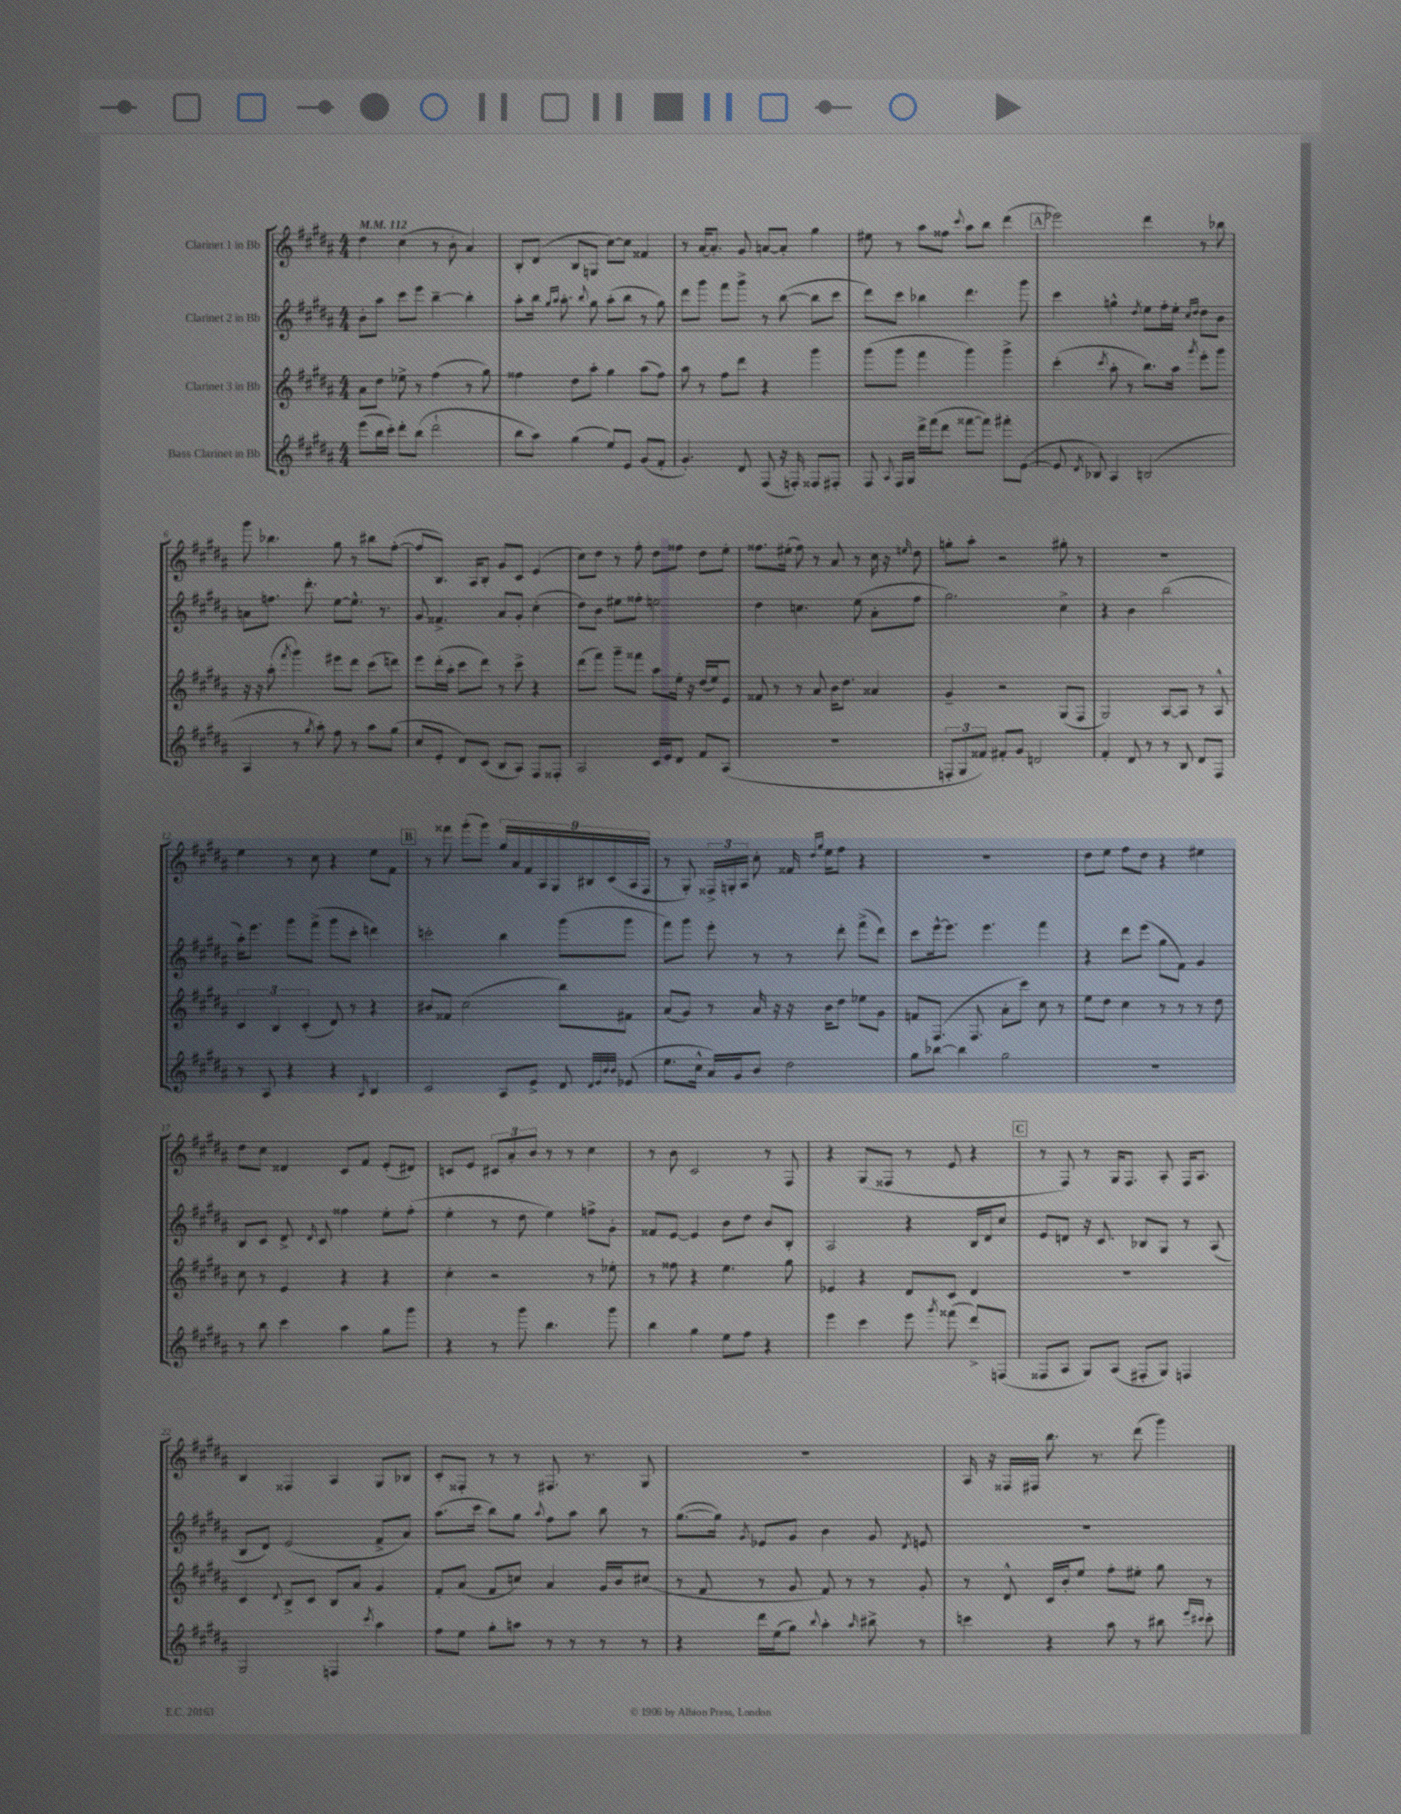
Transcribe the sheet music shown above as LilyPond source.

<<
\new StaffGroup <<
\new Staff = "s0" \with { instrumentName = "Clarinet 1 in Bb" } {
    \clef treble \key b \major \numericTimeSignature \time 4/4 \tempo 4 = 112
    \autoBeamOff dis''4 cis''4( r8 b'8-. ais'4) |
    b8[-. dis'8]( b8[ g8] cis''8[~) cis''8] fisis'4 |
    r8 ais'16[~ ais'8.]-. gis'8 a'8[~ a'8]-. gis''4 |
    eis''8 r8 ais''8[ fisis''8] \appoggiatura { cis'''8 } ais''8[ b''8] dis'''4( |
    \mark \markup { \box "A" } ees'''2) dis'''4 r8 bes''8 |
    gis'''8 bes''4. gis''8 r8 bis''8[ fis''8]~-.( |
    fis''8[ b8.]) ais16[ b8]-. gis'8[ cis'8] e'4( |
    cis''8[) dis''8] r8 fis''8-. dis''8[ fisis''8] dis''8[ e''8]-. |
    fisis''8.[ eis''16]-.( fisis''8) r8 ais'8 r8 cis''16 r16 \grace { e''16 } dis''8 |
    g''8[-. ais''8]-. r2 gis''8-. r8 |
    R1 |
    e''4 r8 cis''8 r4 e''8[ fis'8] |
    \mark \markup { \box "B" } r8 fisis'''8 gis'''8[-.( gis'''8]) \tuplet 9/8 { gis''16[ ais'16 fis'16 ais16 gis16 bis16 cis'16( ais16 fis16] } |
    r8 gis8-.) \tuplet 3/2 { fisis16[-> g16-. ais16] } cis''8-. fisis'16 \grace { dis''16[ gis''16] } e''16[ fis''8] r4 |
    R1 |
    dis''8[ e''8] fis''8[ dis''8] r4 eis''4 |
    dis''8[ cis''8] disis'4 cis'8[ fis'8] e'8[-.( dis'8]) |
    c'8[ e'8] \tuplet 3/2 { cis'8[ ais'8-. b'8] } r8 r8 cis''4 |
    r8 b'8 cis'2 r8 fis8 |
    r4 gis8[( fisis8] r8 e'8 r4 |
    \mark \markup { \box "C" } r8 fis8) r8 gis16[ fis8.] ais8-. fis16[ ais8.] |
    b4 fisis4 ais4 gis8[ bes8] |
    cis'8[-. fisis8]-. r8 r8 fis8. r8. gis8 |
    R1 |
    ais16 r16 fisis16[ fis16] b''8. r8. dis'''8( gis'''4) \bar "|." |
}
\new Staff = "s1" \with { instrumentName = "Clarinet 2 in Bb" } {
    \clef treble \key b \major \numericTimeSignature \time 4/4
    \autoBeamOff b'8[-. ais''8] cis'''8[ e'''8] b''4~-- b''4-. |
    ais''8[-. b''16] \grace { gis''16[ ais''16] } ais''8.-. \appoggiatura { b''8 } gis''8 ais''8[-.( b''8] r8 gis''8) |
    dis'''8[ gis'''8] fis'''8[ gis'''8]-> r8 b''8~( b''8[ cis'''8] |
    dis'''8[) cis'''8] bes''4 dis'''4. gis'''8 |
    \mark \markup { \box "A" } cis'''4 g''4-^ \acciaccatura { dis''8 } e''8[ fis''16-. e''16]-. \grace { cis''16[ dis''16] } dis''8[ b'8] |
    a'8[ f''8.] dis'''8.-. e''8[~ e''8.]-^ r8. |
    gis'8 fisis'4.-> ais'8[ gis'8]-. cis''4-.( |
    dis''8[) b'8] eis''8[ fisis''8]-. e''2 |
    dis''4 c''4. e''8( ais'8[-. fis''8] |
    gis''2.) cis''4-> |
    r4 b'4 b''2( |
    ais''16[-.) e'''8.] gis'''8[ fis'''8]->( gis'''8[ cis'''8]-. d'''4) |
    \mark \markup { \box "B" } c'''2-. b''4 gis'''8[( gis'''8] |
    fis'''8[) gis'''8] e'''8-. r8 r8 dis'''8-. fis'''8[->( dis'''8]) |
    cis'''8[ e'''16~-^ e'''8.] e'''4. fis'''4 |
    r4 dis'''8[ e'''8]( gis''8[ fis'8]) gis'4 |
    b8[ cis'8] dis'8-> \grace { dis'16 } cis'8 fisis''4 e''8[-. fisis''8]-.( |
    e''4-. r8 dis''8 e''4) f''8[-> gis'8]-. |
    fisis'8[ e'8]~ e'4 b'8[ dis''8] b'8[ b8]-. |
    ais2 r4 b16[ dis'16 cis''8] |
    \mark \markup { \box "C" } e'8[ d'8] r16 cis'8. bes8[ gis8] r8 ais8( |
    b8[ dis'8]) e'2( fis'8[-> ais'8]) |
    ais''8.[( cis'''16] b''8[) gis''8] \appoggiatura { ais''8 } fis''8[ ais''8] b''8 r8 |
    gis''8.[~( gis''16]) \acciaccatura { gis'8 } ees'8[ gis'8] b'4 gis'8 \acciaccatura { dis'8 } e'8 |
    R1 \bar "|." |
}
\new Staff = "s2" \with { instrumentName = "Clarinet 3 in Bb" } {
    \clef treble \key b \major \numericTimeSignature \time 4/4
    \autoBeamOff ais'8[ dis''8] ees''8-> r8 fis''4( r8 gis''8) |
    fisis''4 dis''8[ ais''8]-. gis''4 ais''8[( fisis''8]) |
    ais''8 r8 fis''8[ dis'''8] r4 gis'''4 |
    gis'''8[( gis'''8] fis'''4 gis'''4) gis'''4-> |
    \mark \markup { \box "A" } cis'''4-.( \acciaccatura { cis'''8 } ais''8-. r8 b''8.[) ais''16] \acciaccatura { gis'''8 } e'''8[-. gis'''8] |
    r16 r16 ais''8-.( \acciaccatura { fis'''8 } gis'''4) eis'''8[ dis'''8] cis'''8[( d'''8]) |
    e'''8[ dis'''16-.( ais''16]-. cis'''8[ dis'''8]) r8 cis'''8-> r4 |
    dis'''8[( fis'''8]) gis'''8[-- fisis'''8] ais''8[ e''16]-. r16 dis''16[( e''16) e'8] |
    fisis'8 r8 r8 ais'8 b'16[ dis''8.] aisis'4 |
    gis'4-- r2 gis8[( fis8] |
    gis2) ais8[~ ais8] r8 ais8-^ |
    \tuplet 3/2 { cis'4 b4 cis'4-.( } dis'8) r8 r4 |
    \mark \markup { \box "B" } bis'8[ fisis'8] cis''2( b''8[) fis'8] |
    ais'8[( gis'8]) r8 ais'16 r16 r16 b'16[ dis''8] ees''8[ gis'8] |
    f'8[ fis8.]( fis8. ais'8[-. cis'''8]) cis''8 r8 |
    e''8[ dis''8] cis''4 r8 r8 r8 dis''8 |
    cis''8 r8 e'4 r4 r4 |
    cis''4-. r2 r8 ees''8-. |
    r8 fisis''8 r4 e''4. gis''8 |
    ees'4 r4 dis'8[ cis'8] dis'4 |
    \mark \markup { \box "C" } R1 |
    cis'4 \appoggiatura { dis'8 } b8[-> cis'8] b8[ ais'8] gis'4 |
    fis'8[-. ais'8]( fis'8[ c''8]) ais'4 gis'16[ b'16 cis''8]( |
    r8 fis'8 r8 gis'8 fis'8) r8 r8 gis'8-. |
    r8 dis'8-^ cis'16[ b'16-. e''8] fis''8[-. eis''8]-. gis''8 r8 \bar "|." |
}
\new Staff = "s3" \with { instrumentName = "Bass Clarinet in Bb" } {
    \clef treble \key b \major \numericTimeSignature \time 4/4
    \autoBeamOff e'''8[( b''16 cis'''16]-.) dis'''8[-. b''8]( dis'''2-! |
    b''8[ ais''8]) gis''4( e''8[) e'8] gis'8[( fis'8]-. |
    gis'4.-.) dis'8 fis8( r16 f16-.) fisis8[ fis8]-. |
    fis8 \appoggiatura { ais8 } fis16[ gis16] dis'''16[-> fis'''16( dis'''8] fisis'''8[~ fisis'''8]) fis'''8[-. e'8]~( |
    \mark \markup { \box "A" } e'8 \acciaccatura { dis'8 } bes8) ais4 b2( |
    ais4 r8 \acciaccatura { gis''8 } ais''8-.) fis''8 r8 ais''8[ gis''8]( |
    cis''8[ e'8]-. dis'8[) cis'8]( b8[ ais8]) fis8[ fisis8]-. |
    ais2 cis'16[ e'16 dis'8] fis'8[ ais8]( |
    R1 |
    \tuplet 3/2 { f8[-. gis8 fisis'8]) } fis'8[-. gis'8] d'2 |
    fis'4-. dis'8 r8 r8 b8 dis'8[ fis8] |
    r8 ais8 r4 r4 \grace { ais16 } b4 |
    \mark \markup { \box "B" } cis'2 ais8[ e'8]-> dis'8 \grace { dis'32[ e'32 b'32 b'32] } ees'8( |
    e''8.[ cis''16]-^ ais'16[) gis'16 b'8] dis''2 |
    gis''8[ bes''8]~ bes''4 gis''2 |
    R1 |
    r8 b''8 cis'''4 ais''4 gis''8[ gis'''8] |
    r4 r8 gis'''8 b''4. gis'''8 |
    b''4 gis''4 e''8[ fis''8] r4 |
    e'''4 cis'''4 e'''8 \acciaccatura { gis'''8 } fisis'''8( dis'''8[->) f8]( |
    \mark \markup { \box "C" } fisis8[ ais8] gis8[) ais8]( fis8[-. gis8]) f4 |
    gis2 f4 \acciaccatura { cis'''8 } ais''4 |
    fis''8[ e''8] gis''8[-. a''8] r8 r8 r8 r8 |
    r4 dis'''16[ e''16( gis''8]) \appoggiatura { b''8 } ais''4-. \grace { ais''16 } bis''8-> r8 |
    c'''4 r4 ais''8 r8 bis''8 \grace { e'''16[ cis'''16] } cis'''8-. \bar "|." |
}
>>
>>
